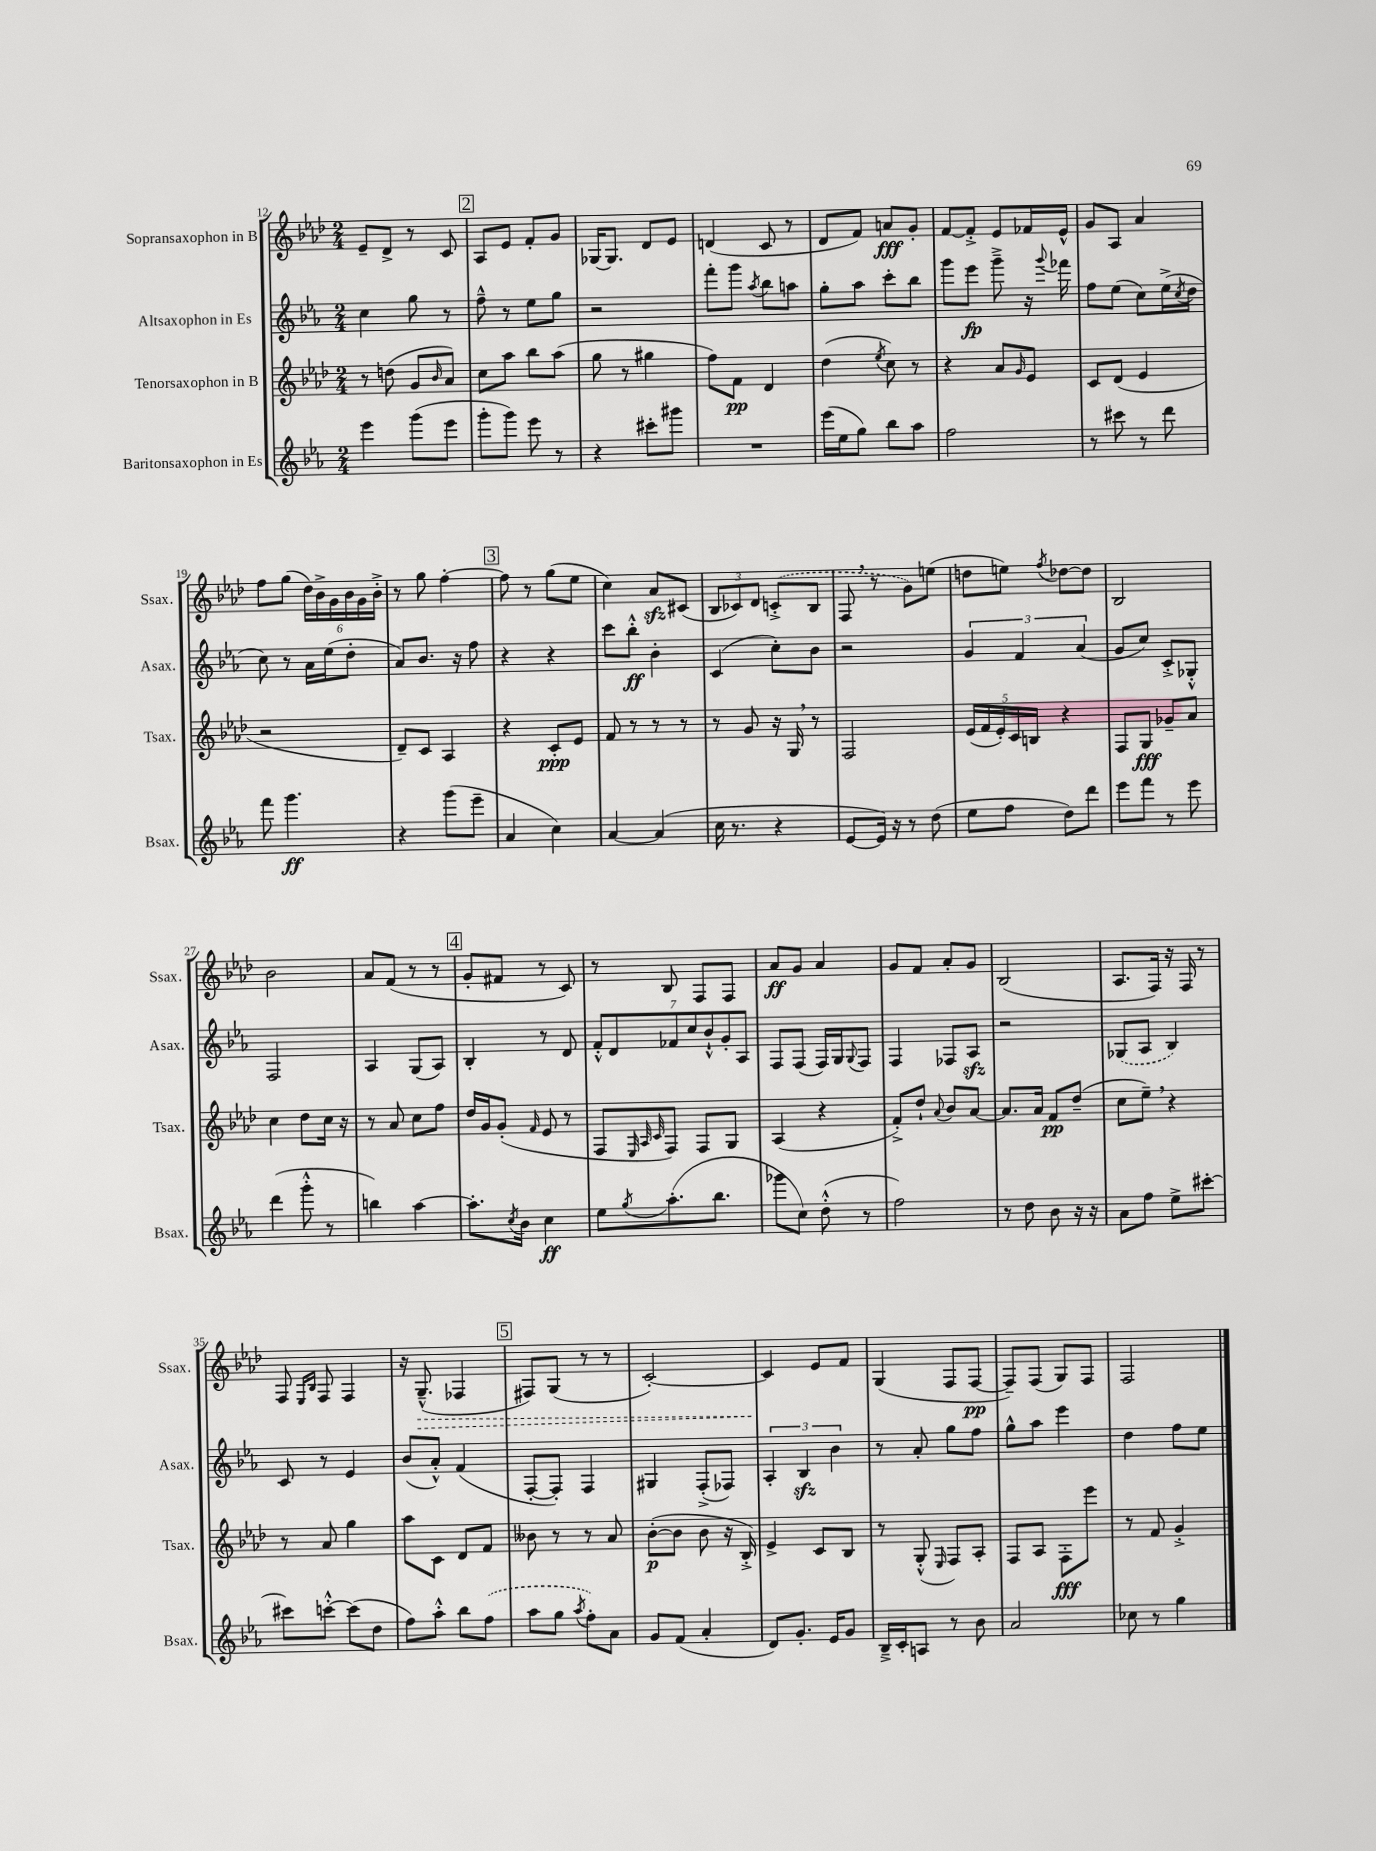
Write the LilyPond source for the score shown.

<<
\new StaffGroup <<
\new Staff = "s0" \with { instrumentName = "Sopransaxophon in B" shortInstrumentName = "Ssax." } {
    \clef treble \key aes \major \numericTimeSignature \time 2/4
    ees'8-- des'8-> r8 c'8 |
    \mark \markup { \box "2" } aes8 ees'8 f'8-. g'8 |
    ges16~ ges8. des'8 ees'8 |
    d'4( c'8 r8 |
    des'8 f'8) a'8\fff g'8-. |
    f'8~ f'8-.-> ees'8 fes'16 ees'16-^ |
    g'8 aes8 aes'4 |
    f''8 g''8( \tuplet 6/4 { des''16) bes'16-> g'16 bes'16 g'16 bes'16-.-> } |
    r8 g''8 f''4~-. |
    \mark \markup { \box "3" } f''8 r8 g''8( ees''8 |
    c''4) aes'8\sfz cis'8( |
    \tuplet 3/2 { bes8 ces'8) des'8 } \once \slurDashed c'8-.->( bes8 |
    f8 \breathe r8 g'8) e''8( |
    d''8 e''8) \acciaccatura { f''8 } des''8~ des''8 |
    bes2 |
    bes'2 |
    aes'8 f'8( r8 r8 |
    \mark \markup { \box "4" } g'8-. fis'8 r8 c'8) |
    r8 bes8 f8 f8 |
    aes'8\ff g'8 aes'4 |
    g'8 f'8 aes'8-. g'8 |
    bes2( |
    aes8. f16) r16 f16 r8 |
    f8 \grace { ees16 bes16 } f8 f4 |
    r16 \once \override Hairpin.style = #'dashed-line g8.---^\>( fes4 |
    \mark \markup { \box "5" } fis8) g8( r8 r8 |
    c'2~-.) |
    c'4\! ees'8 f'8 |
    g4( f8 f8~\pp |
    f8--) f8( g8) f8 |
    f2 \bar "|." |
}
\new Staff = "s1" \with { instrumentName = "Altsaxophon in Es" shortInstrumentName = "Asax." } {
    \clef treble \key ees \major \numericTimeSignature \time 2/4
    c''4 g''8 r8 |
    \mark \markup { \box "2" } f''8---^ r8 ees''8 g''8 |
    r2 |
    f'''8-. g'''8 \acciaccatura { aes''8 } bes''8 a''8 |
    g''8-. aes''8 c'''8-. bes''8 |
    g'''8 ees'''8\fp g'''8---> r16 \appoggiatura { g'''8 } fes'''16 |
    f''8 ees''8( c''8) ees''16->( \acciaccatura { c''8 } d''16 |
    c''8) r8 aes'16 ees''16( d''8-. |
    aes'8) bes'8. r16 f''8 |
    \mark \markup { \box "3" } r4 r4 |
    c'''8 bes''8-.-^\ff bes'4-. |
    c'4( c''8-.) bes'8 |
    r2 |
    \tuplet 3/2 { g'4 f'4 aes'4( } |
    g'8 c''8) c'8-.-> ges8-.-^ |
    f2 |
    aes4 g8( aes8) |
    \mark \markup { \box "4" } bes4-. r8 d'8 |
    \tuplet 7/4 { f'8-.-^ d'8 fes'8 c''8 bes'8-!-^ g'8-. aes8 } |
    f8 f8( f16) g16 \appoggiatura { g8 } f8 |
    f4 fes8 aes8\sfz |
    r2 |
    \once \slurDashed ges8( aes8 bes4) |
    c'8 r8 ees'4 |
    bes'8( aes'8-.-^) f'4( |
    \mark \markup { \box "5" } f8~-. f8-.) f4 |
    gis4 f8-.->( fes8) |
    \tuplet 3/2 { aes4-. bes4\sfz bes'4 } |
    r8 aes'8-. g''8 f''8 |
    g''8-^ aes''8 ees'''4 |
    d''4 f''8 ees''8 \bar "|." |
}
\new Staff = "s2" \with { instrumentName = "Tenorsaxophon in B" shortInstrumentName = "Tsax." } {
    \clef treble \key aes \major \numericTimeSignature \time 2/4
    r8 d''8( g'8 \grace { bes'16 } aes'8) |
    \mark \markup { \box "2" } c''8 aes''8 bes''8 aes''8( |
    g''8 r8 gis''4 |
    f''8) f'8\pp des'4 |
    des''4( \acciaccatura { ees''8 } c''8) r8 |
    r4 aes'8 \grace { g'16 } ees'8 |
    c'8 des'8( ees'4 |
    r2 |
    des'8--) c'8 aes4 |
    \mark \markup { \box "3" } r4 c'8-.\ppp ees'8 |
    f'8 r8 r8 r8 |
    r8 g'8 r16 g16 \breathe r8 |
    f2 |
    \tuplet 5/4 { ees'16( f'16 ees'16-.) c'16 b16 } r4 |
    f8 g8\fff ges'8-- aes'8 |
    c''4 des''8 c''16 r16 |
    r8 aes'8 c''8 f''8 |
    \mark \markup { \box "4" } des''16 g'16 g'8-.( \grace { f'16 } ees'8 r8 |
    f8 \grace { ees32 aes32 c'32 } f8) f8 g8 |
    aes4( r4 |
    f'8-.->) des''8-! \appoggiatura { aes'8 } bes'8 aes'8~ |
    aes'8. aes'16 f'8\pp des''8--( |
    c''8 ees''8--) \breathe r4 |
    r8 aes'8 g''4 |
    aes''8 c'8 des'8 f'8 |
    \mark \markup { \box "5" } beses'8 r8 r8 aes'8 |
    bes'8~-.\p( bes'8 bes'8 r16 bes16-.->) |
    ees'4-> c'8 bes8 |
    r8 g8-.-^( \grace { ees16 } f8) aes8-. |
    f8 aes8 f8-.\fff ees'''8 |
    r8 f'8 g'4-.-> \bar "|." |
}
\new Staff = "s3" \with { instrumentName = "Baritonsaxophon in Es" shortInstrumentName = "Bsax." } {
    \clef treble \key ees \major \numericTimeSignature \time 2/4
    ees'''4 g'''8( ees'''8 |
    \mark \markup { \box "2" } g'''8-. g'''8) ees'''8 r8 |
    r4 cis'''8-. gis'''8 |
    R2 |
    ees'''16( ees''16 g''8) bes''8 aes''8 |
    f''2 |
    r8 cis'''8 r8 d'''8 |
    f'''8 g'''4.\ff |
    r4 g'''8( ees'''8-- |
    \mark \markup { \box "3" } aes'4 c''4) |
    aes'4~ aes'4( |
    c''16 r8. r4 |
    ees'8~ ees'16) r16 r8 d''8( |
    ees''8 f''8 d''8) d'''8 |
    ees'''8 f'''8 r8 ees'''8 |
    d'''4( g'''8-.-^ r8 |
    b''4) aes''4~ |
    \mark \markup { \box "4" } aes''8.-. \acciaccatura { c''8 } bes'16 c''4\ff |
    ees''8 \acciaccatura { g''8 } aes''8.-.( bes''8. |
    ges'''8 c''8) d''8-.-^( r8 |
    f''2) |
    r8 d''8 bes'8 r16 r16 |
    aes'8 f''8 ees''8-> cis'''8~-. |
    cis'''8 c'''8~-.-^ c'''8( d''8 |
    f''8) aes''8-.-^ bes''8 \once \slurDashed f''8( |
    \mark \markup { \box "5" } aes''8 g''8 \acciaccatura { aes''8 } f''8-.) aes'8 |
    g'8 f'8( aes'4-. |
    d'8) g'8.-. ees'16 g'8 |
    bes16---> c'16-. a8 r8 bes'8 |
    aes'2 |
    ces''8 r8 g''4 \bar "|." |
}
>>
>>
\layout { \context { \Score currentBarNumber = #12 } }
